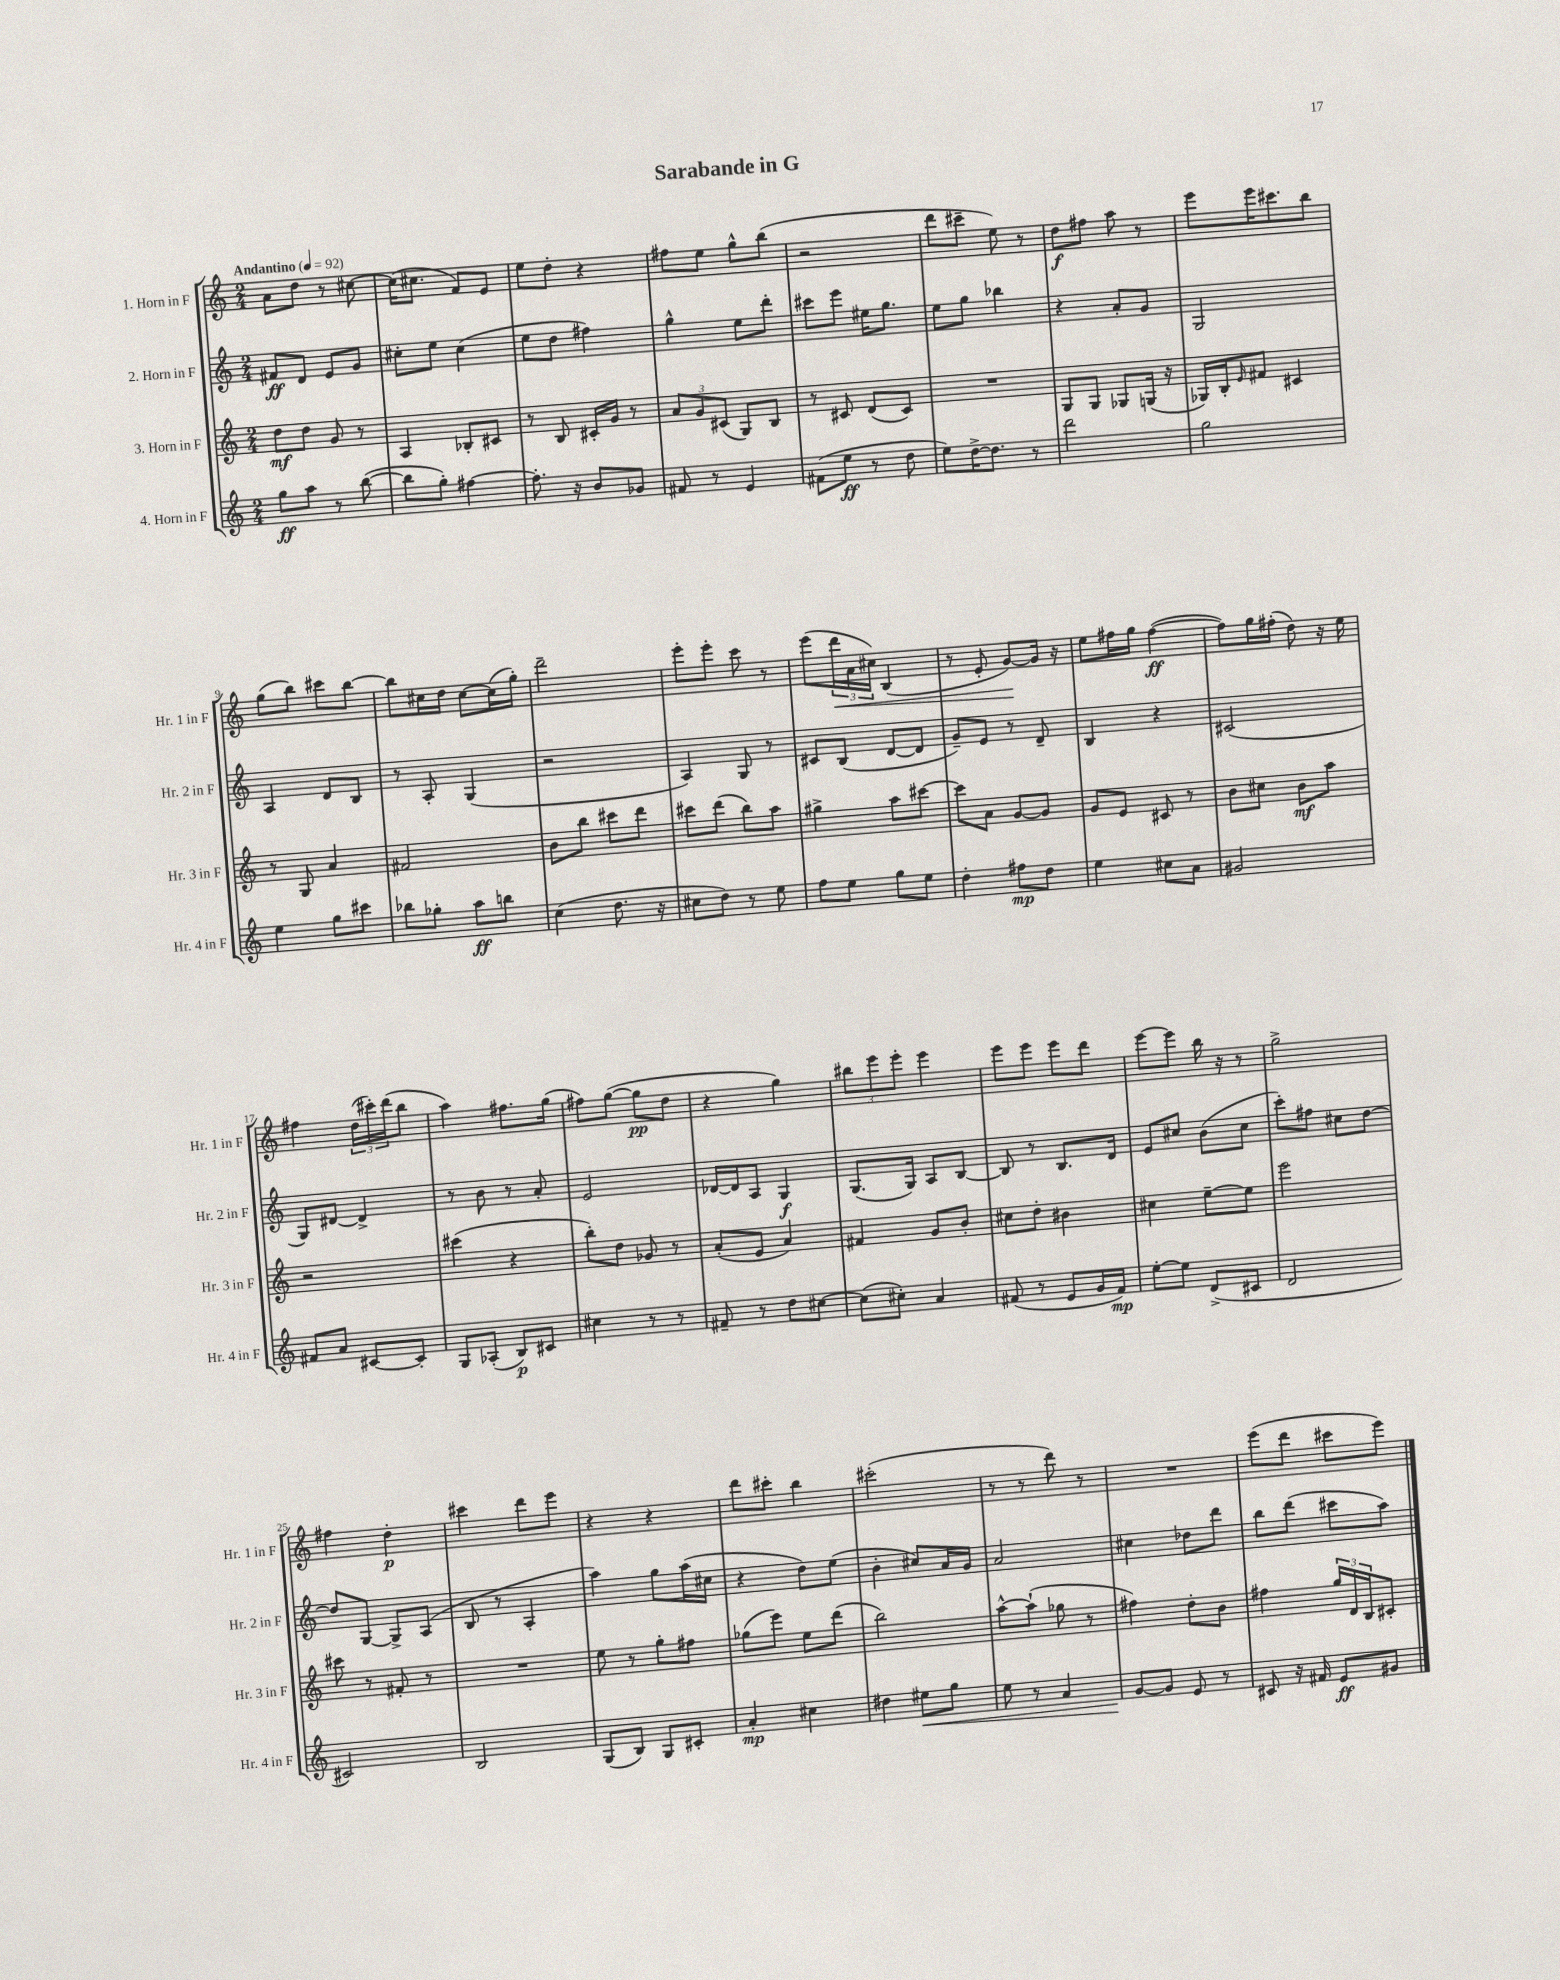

**kern	**kern	**kern	**kern
*staff4	*staff3	*staff2	*staff1
*clefG2	*clefG2	*clefG2	*clefG2
*k[]	*k[]	*k[]	*k[]
*M2/4	*M2/4	*M2/4	*M2/4
*MM92	*MM92	*MM92	*MM92
8gg\L	8dd\L	8f#/L	8a\L
8aa\J	8dd\J	8d/J	8dd\J
8r	8g/	8e/L	8r
([8bb\	8r	8g/J	[8cc#\
=	=	=	=
8bb\]L	4A/	8cc#'\L	(16cc#\]LK
.	.	.	8.cc#\J
8gg'\J)	.	8ee\J	.
[4ff#\	8B-'/L	(4cc#\	8f/L)
.	8c#/J	.	8e/J
=	=	=	=
8.ff#'\]	8r	8ee\L	8ee\L
.	8B/	8dd\J	8dd'\J
16r	.	.	.
8b/L	16c#'/LL	4ff#\)	4r
.	16g/JJ	.	.
8g-/J	8r	.	.
=	=	=	=
8f#/	12a/L	4gg^^\	8ff#\L
.	12g/	.	.
8r	.	.	8ee\J
.	(12c#/J	.	.
4e/	8G/L)	8ee\L	8gg^^\L
.	8B/J	8ddd'\J	(8bb\J
=	=	=	=
(8f#\L	8r	8ccc#\L	2r
8ee\J	8c#/	8eee\J	.
8r	(8d/L	16ee#\LK	.
.	.	8.gg\J	.
8dd\	8c#/J)	.	.
=	=	=	=
8ee\L)	2r	8ee\L	8ddd\L
[16dd^\K	.	8gg\J	8ccc#~\J
8.dd\]J	.	.	.
.	.	4bb-\	8ee\)
8r	.	.	8r
=	=	=	=
2ddd\	8G/L	4r	8dd\L
.	8G/J	.	8ff#\J
.	8G-/L	8a'/L	8aa\
.	(16G/Jk	8g/J	8r
.	16r	.	.
=	=	=	=
2gg\	16G-/LL)	2G/	8eee\L
.	16B'/J	.	.
.	16qqe/	.	.
.	8f#/J	.	16eee\K
.	.	.	8.ccc#\
.	4c#/	.	.
.	.	.	8bb\J
=	=	=	=
4ee\	8r	4A/	(8gg\L
.	8G/	.	8bb\J)
8gg\L	4a/	8d/L	8ccc#\L
8ccc#\J	.	8B/J	[8bb\J
=	=	=	=
8bb-\L	2f#/	8r	8bb\]L
8gg-'\J	.	8A'/	16cc#\L
.	.	.	16dd\JJ
8aa\L	.	(4G/	[8cc#\L
8bb\J	.	.	(16cc#\]L
.	.	.	16gg'\JJ)
=	=	=	=
(4cc\	8b\L	2r	2ddd~\
.	8bb\J	.	.
8.dd\	8ccc#\L	.	.
.	8ddd\J	.	.
16r	.	.	.
=	=	=	=
8cc#\L	8ccc#\L	4A/)	8eee'\L
8dd\J)	(8ddd\J	.	8eee'\J
8r	8bb\L)	8G/	8ccc\
8ee\	8aa\J	8r	8r
=	=	=	=
8ff\L	4gg#^\	8c#/L	(8eee\L
8ee\J	.	(8B/J	24ddd\L
.	.	.	24a\
.	.	.	24cc#\JJ)
8gg\L	8aa\L	[8d/L	(4B/
8ee\J	[8ccc#\J	8d/]J	.
=	=	=	=
4dd'\	8ccc#\]L	8g~/L)	8r
.	8a\J	8e/J	8e'/
8ff#\L	[8g/L	8r	[8g/L)
8dd\J	8g/]J	8d~/	16g/]Jk
.	.	.	16r
=	=	=	=
4ee\	8g/L	4B/	8ee\L
.	8e/J	.	16ff#\L
.	.	.	16gg\JJ
8cc#\L	8c#/	4r	([4ff#\
8a\J	8r	.	.
=	=	=	=
2g#/	8b\L	(2c#/	8ff#\]L)
.	8cc#\J	.	16gg\L
.	.	.	(16ff#'\JJ
.	8b\L	.	8dd\)
.	8aa\J	.	16r
.	.	.	16ee\
=	=	=	=
8f#/L	2r	8G/L)	4ff#\
8a/J	.	[8d#/J	.
[8c#/L	.	4d#^/]	(24dd\LL
.	.	.	24ccc#'\)
.	.	.	(24ddd\J
8c#'/]J	.	.	8bb\J
=	=	=	=
8G/L	(4ccc#\	8r	4aa\)
(8A-'/J	.	8b\	.
8B/L)	4r	8r	8.ff#\L
8c#/J	.	8a'/	.
.	.	.	(16gg\Jk
=	=	=	=
4cc#\	8bb'\L)	2e/	8ff#\L)
.	8dd\J	.	([8gg\J
8r	8g-/	.	8gg\]L
8r	8r	.	8dd\J
=	=	=	=
8f#~/	(8a'/L	[16d-/LL	4r
.	.	16d-/]J	.
8r	8e/J	8A/J	.
8dd\L	4a/)	4G/	4gg\)
[8cc#\J	.	.	.
=	=	=	=
(8cc#\]L	4f#/	(8.G/L	12bb#\L
.	.	.	12eee\
8cc#'\J)	.	.	.
.	.	.	12eee'\J
.	.	16G/Jk)	.
4a/	8g/L	8A/L	4eee\
.	8b'/J	[8B/J	.
=	=	=	=
(8f#/	8cc#\L	8B/]	8eee\L
8r	8dd'\J	8r	8eee\J
8e/L	4b#\	8.B/L	8eee\L
16g/L	.	.	8ddd\J
16f#/JJ)	.	16d/Jk	.
=	=	=	=
[8ee'\L	4cc#\	8e/L	[8eee\L
8ee\]J	.	8cc#/J	8eee\]J
(8d^/L	[8ee~\L	(8b\L	16bb\
.	.	.	16r
8c#/J	8ee\]J	8cc#\J	8r
=	=	=	=
2d/	2eee\	8ccc'\L)	2gg^\
.	.	8ff#\J	.
.	.	8cc#\L	.
.	.	[8dd\J	.
=	=	=	=
2c#/)	8ccc#\	8dd/]L	4ff#\
.	8r	[8G/J	.
.	8f#'/	8G^/]L	4dd'\
.	8r	(8A/J	.
=	=	=	=
2B/	2r	8B/	4ccc#\
.	.	8r	.
.	.	4A'/	8ddd\L
.	.	.	8eee\J
=	=	=	=
(8G/L	8ee\	4aa\)	4r
8B/J)	8r	.	.
8G/L	8gg'\L	8gg\L	4r
8c#'/J	8ff#\J	(16aa\L	.
.	.	16cc#\JJ	.
=	=	=	=
4a'/	(8gg-\L	4r	8ddd\L
.	8eee\J)	.	8ccc#'\J
4cc#\	8ee\L	8dd\L)	4bb\
.	(8ddd\J	(8ee\J	.
=	=	=	=
4dd#\	2bb\)	4b'\	(2ccc#'\
8ee#\L	.	8cc#/L)	.
8gg\J	.	16a/L	.
.	.	16g/JJ	.
=	=	=	=
8ee\	[8aa^^\L	2a/	8r
8r	(8aa`\]J	.	8r
4a/	8gg-\	.	8ddd\)
.	8r	.	8r
=	=	=	=
[8g/L	4ff#\)	4cc#\	2r
8g/]J	.	.	.
8e/	8dd'\L	8dd-\L	.
8r	8b\J	8ddd\J	.
=	=	=	=
8c#/	4ff#\	8bb\L	(8eee\L
16r	.	(8ddd\J	8ddd\J
16f#/	.	.	.
8e/L	24gg/LL	8ccc#\L	8ccc#\L
.	24d/	.	.
.	24B/J	.	.
8g#/J	8c#'/J	8aa\J)	8eee\J)
==	==	==	==
*-	*-	*-	*-
